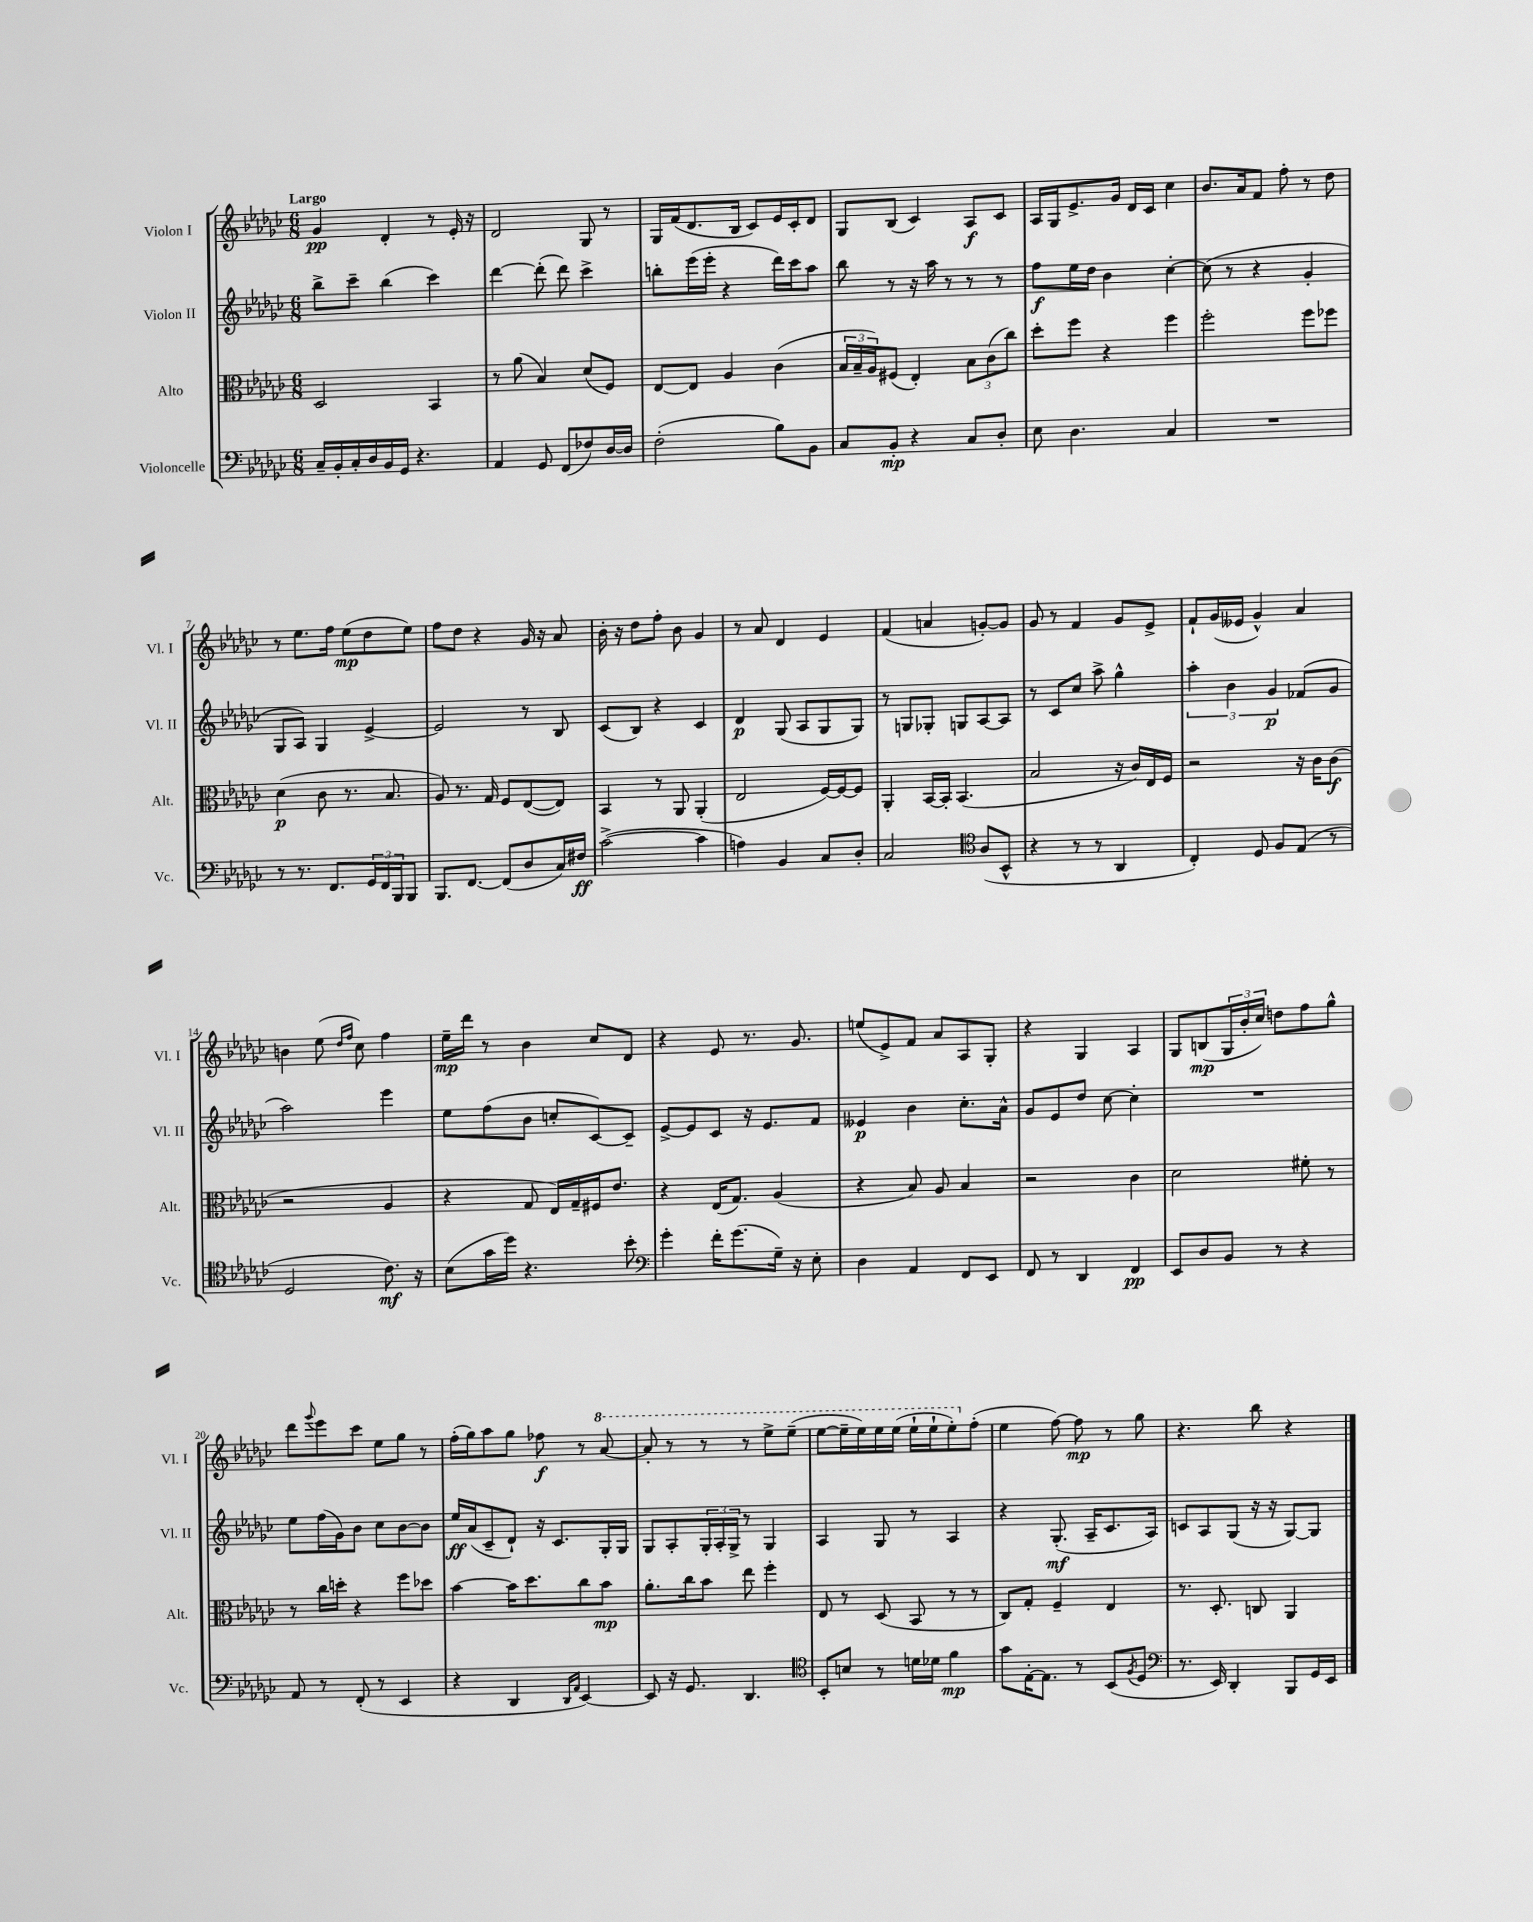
<<
\new StaffGroup <<
\new Staff = "s0" \with { instrumentName = "Violon I" shortInstrumentName = "Vl. I" } {
    \clef treble \key ges \major \numericTimeSignature \time 6/8 \tempo "Largo"
    ges'4\pp des'4-. r8 ees'16-. r16 |
    des'2 ges8 r8 |
    ges16 f'16( des'8. bes16 ces'8) ees'16 ces'16-. des'8 |
    ges8 bes8( ces'4) aes8\f ces'8 |
    aes16 ges16 ees'8.-> ges'16 des'16 ces'16 ces''4 |
    bes'8. aes'16 f'8 f''8-. r8 des''8 |
    r8 ees''8. f''16 ees''8\mp( des''8 ees''8) |
    f''8 des''8 r4 ges'16 r16 aes'8 |
    bes'16-. r16 des''8 f''8-. bes'8 ges'4 |
    r8 aes'8 des'4 ees'4 |
    f'4( a'4 g'8~-.) g'8 |
    ges'8 r8 f'4 ges'8 ees'8-> |
    f'8-! ges'16( eeses'16 ges'4-^) aes'4 |
    b'4 ees''8( \grace { des''16 f''16 } ces''8) f''4 |
    ees''16--\mp des'''16 r8 bes'4 ces''8 des'8 |
    r4 ees'8 r8. ges'8. |
    e''8( ees'8->) f'8 aes'8 aes8 ges8-. |
    r4 ges4 aes4 |
    ges8 b8\mp( \tuplet 3/2 { ges16 bes'16-. ces''16) } d''8 f''8 ges''8-^ |
    des'''8 \appoggiatura { ges'''8 } ees'''8 ces'''8 ees''8 ges''8 r8 |
    f''16-.( ges''16) aes''8 ges''8 fes''8\f r8 \ottava #1 aes''8~ |
    aes''8-. r8 r8 r8 ees'''8-> ees'''8--( |
    ees'''8~ ees'''16-- ees'''16) ees'''16 ees'''16( ees'''16-! ees'''16-! ees'''8-.) \ottava #0 f''8-.( |
    ees''4 f''8~) f''8\mp r8 ges''8 |
    r4. bes''8 r4 \bar "|." |
}
\new Staff = "s1" \with { instrumentName = "Violon II" shortInstrumentName = "Vl. II" } {
    \clef treble \key ges \major \numericTimeSignature \time 6/8
    bes''8-> ces'''8-- bes''4( ces'''4) |
    des'''4~ des'''8-.( des'''8) ces'''4-> |
    b''8-. ees'''16( ees'''16-. r4 des'''16) ces'''16 aes''8 |
    bes''8 r8 r16 aes''16 r8 r8 r8 |
    f''8\f ees''16 des''16 bes'4 ces''4~-. |
    ces''8( r8 r4 ges'4-. |
    ges8 aes8) ges4 ees'4~-> |
    ees'2 r8 bes8 |
    ces'8( bes8) r4 ces'4 |
    des'4\p ges8( aes8 ges8 ges8) |
    r8 g8 ges8-. g8 aes8~ aes8 |
    r8 ces'8 ces''8 aes''8-> ges''4-^ |
    \tuplet 3/2 { aes''4-. bes'4 ges'4\p } fes'8( ges'8 |
    aes''2) ees'''4 |
    ees''8 f''8( bes'8 c''8-. ces'8~) ces'8-- |
    ees'8~-> ees'8 ces'8 r16 ees'8. f'8 |
    eeses'4\p bes'4 ces''8.-. aes'16-^ |
    ges'8 ees'8 des''8 ces''8~ ces''4-. |
    R2. |
    ees''8 f''16( ges'16) bes'8 ces''8 bes'8~ bes'8 |
    ees''16\ff aes'16( ces'8-- des'8-!) r16 ces'8. ges16-. ges16 |
    ges8 aes8-. \tuplet 3/2 { ges16-. aes16-. ges16-> } r8 ges4 |
    aes4 ges8 r8 aes4 |
    r4 ges8.-.\mf( aes16-- ces'8. aes16) |
    c'8 aes8 ges8( r16 r16 ges8~) ges8 \bar "|." |
}
\new Staff = "s2" \with { instrumentName = "Alto" shortInstrumentName = "Alt." } {
    \clef alto \key ges \major \numericTimeSignature \time 6/8
    des2 bes,4 |
    r8 aes'8( bes4) des'8( f8) |
    ees8~ ees8 aes4 ces'4( |
    \tuplet 3/2 { bes16 bes16-- aes16) } fis8( ees4-.) \tuplet 3/2 { bes8 ces'8( ces''8) } |
    des''8-. f''8 r4 f''4 |
    f''2-. f''8 fes''8 |
    des'4\p( ces'8 r8. bes8. |
    aes8) r8. ges16 f8 ees8~( ees8) |
    bes,4 r8 aes,8 aes,4-.( |
    ees2 f16~) f16~ f8 |
    aes,4-. bes,16~ bes,16-. bes,4.( |
    bes2 r16 ces'16) ees16 f16 |
    r2 r16 ces'16 ces'8\f( |
    r2 aes4 |
    r4 ges8 ees16) ges16-- fis16 ees'8. |
    r4 ees16( ges8.) aes4( |
    r4 bes8) aes8 bes4 |
    r2 ces'4 |
    des'2 fis'8-. r8 |
    r8 ces''16 d''16-. r4 f''8 des''8 |
    bes'4~ bes'16 des''8. ces''8 bes'8\mp |
    aes'8.-. ces''16 bes'8 ees''8 f''4-. |
    ees8 r8 des8( bes,8 r8 r8 |
    ces8) ges8-. f4-- ees4 |
    r8. des8.-. c8 aes,4 \bar "|." |
}
\new Staff = "s3" \with { instrumentName = "Violoncelle" shortInstrumentName = "Vc." } {
    \clef bass \key ges \major \numericTimeSignature \time 6/8
    ces16-- bes,16-. ces16-. des16 bes,16 ges,16 r4. |
    aes,4 ges,8 f,8( fes8) des16~ des16 |
    f2-.( bes8) bes,8 |
    ces8 bes,8-.\mp r4 ces8 des8-. |
    ees8 des4. ces4 |
    R2. |
    r8 r8. f,8. \tuplet 3/2 { ges,16 f,16 bes,,16 } bes,,8 |
    bes,,8. f,8.~ f,8( des8 ces16) fis16\ff |
    ces'2~->( ces'4 |
    a4) bes,4 ces8 des8-. |
    ces2 \clef tenor aes8( bes,8-^ |
    r4 r8 r8 aes,4 |
    ces4-.) des8 f8 ees8( r8 |
    des2 ces'8.\mf) r16 |
    bes8( ges'16 des''16) r4. bes'8-. |
    \clef bass ges'4-. f'16-. ges'8.( ges16--) r16 ees8-. |
    des4 aes,4 f,8 ees,8 |
    f,8 r8 des,4 f,4\pp |
    ees,8 des8 bes,8 r8 r4 |
    aes,8 r8 f,8-.( r8 ees,4 |
    r4 des,4 \grace { des,16 aes,16 } ees,4~) |
    ees,8 r16 ges,8. des,4. |
    \clef tenor bes,8-. b8 r8 d'16 des'16 f'4\mp |
    ges'8 ees16~-. ees8. r8 bes,8( \acciaccatura { f8 } des8 |
    \clef bass r8. ees,16) des,4-. bes,,8 ges,16 ees,16 \bar "|." |
}
>>
>>
